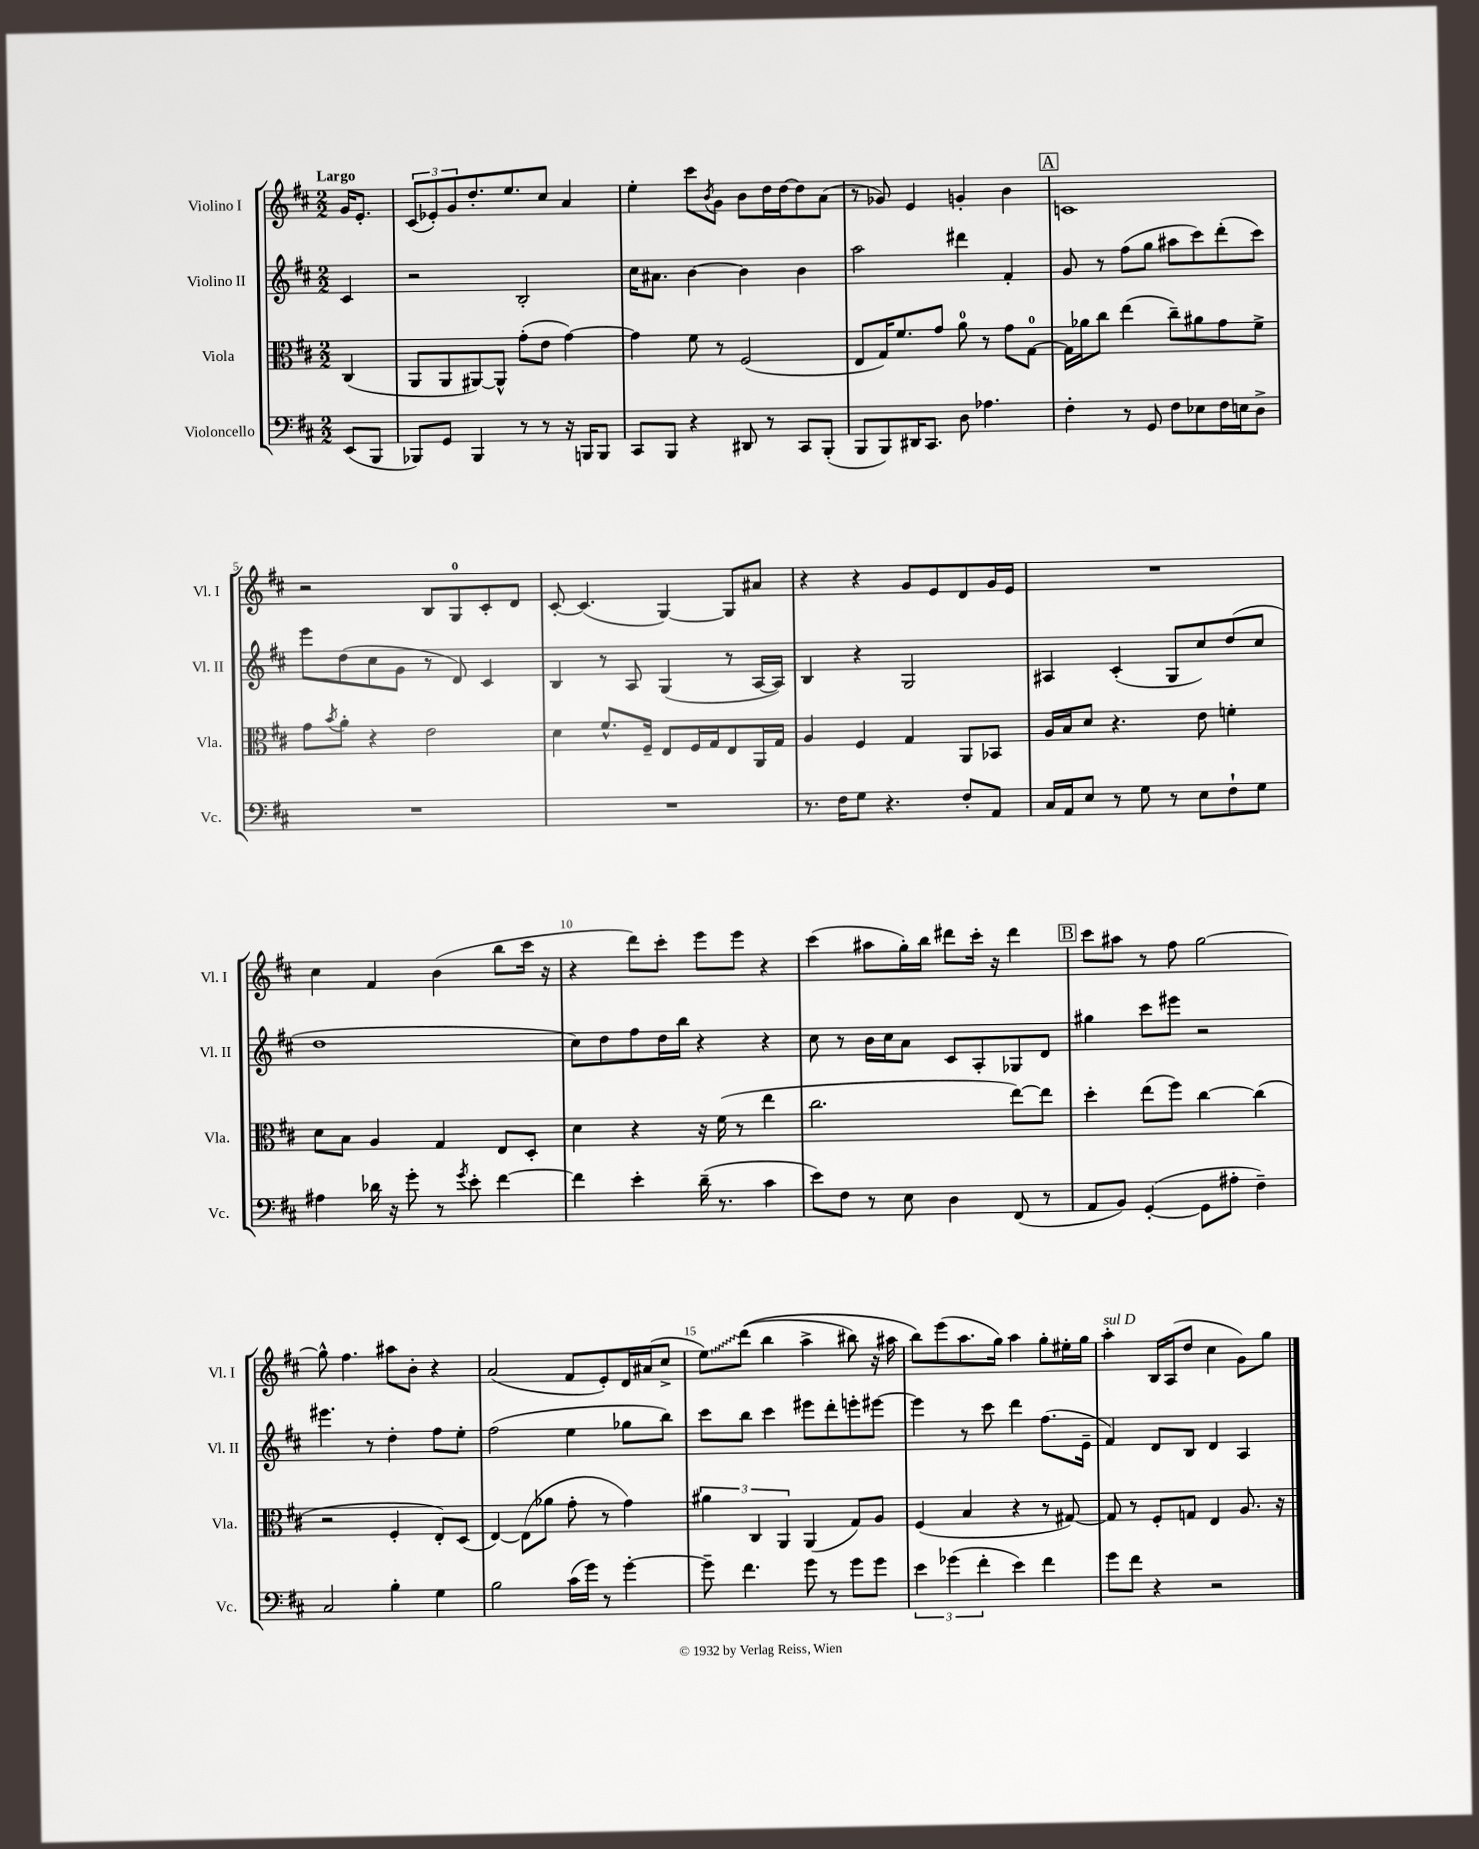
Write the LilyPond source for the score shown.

<<
\new StaffGroup <<
\new Staff = "s0" \with { instrumentName = "Violino I" shortInstrumentName = "Vl. I" } {
    \clef treble \key d \major \numericTimeSignature \time 2/2 \partial 4 \tempo "Largo"
    g'16 e'8.-. |
    \tuplet 3/2 { cis'8( ees'8-.) g'8 } d''8.-. e''8. cis''8 a'4 |
    e''4-. cis'''8 \acciaccatura { b'8 } g'8 b'8 d''16 d''16~ d''8 a'8( |
    r8 ges'8) e'4 g'4-. b'4 |
    \mark \markup { \box "A" } c'1 |
    r2 b8 g8-0 cis'8-. d'8 |
    cis'8~-. cis'4.( g4~) g8 ais'8 |
    r4 r4 g'8 e'8 d'8 g'16 e'16 |
    R1 |
    cis''4 fis'4 b'4( b''8 cis'''16 r16 |
    r4 d'''8) cis'''8-. e'''8 e'''8 r4 |
    cis'''4( ais''8 g''16-.) b''16 dis'''8 cis'''16-. r16 dis'''4 |
    \mark \markup { \box "B" } cis'''8 ais''8 r8 fis''8 g''2~ |
    g''8-^ fis''4. ais''8 b'8-. r4 |
    a'2( fis'8 e'8-.) d'16 ais'16( cis''8-> |
    \once \override Glissando.style = #'zigzag e''8\glissando) d'''8(\( b''4 a''4-> bis''8) r16 ais''16 |
    b''8\) e'''8( a''8. g''16) a''4 g''8-. eis''16-. g''16 |
    a''4-.^\markup { \italic "sul D" } b16 a16( d''8 cis''4 g'8) g''8 \bar "|." |
}
\new Staff = "s1" \with { instrumentName = "Violino II" shortInstrumentName = "Vl. II" } {
    \clef treble \key d \major \numericTimeSignature \time 2/2 \partial 4
    cis'4 |
    r2 b2-. |
    cis''16 ais'8. b'4~ b'4 b'4 |
    a''2 dis'''4 fis'4-. |
    \mark \markup { \box "A" } g'8 r8 fis''8( g''8 ais''8 cis'''8) d'''8-.( cis'''8) |
    e'''8 d''8( cis''8 g'8 r8 d'8) cis'4 |
    b4 r8 a8 g4( r8 a16~ a16) |
    b4 r4 g2 |
    ais4 cis'4-.( g8 cis''8) d''8( cis''8 |
    d''1 |
    cis''8) d''8 fis''8 d''16 b''16 r4 r4 |
    cis''8 r8 b'16 cis''16 a'8 cis'8 a8-. ges8 d'8 |
    \mark \markup { \box "B" } gis''4 cis'''8 eis'''8 r2 |
    eis'''4. r8 d''4-. fis''8 e''8-. |
    fis''2( e''4 ges''8 b''8) |
    cis'''8 b''8 cis'''4 eis'''8 d'''8-. e'''8-. eis'''8~ |
    eis'''4 r8 cis'''8 d'''4 fis''8.( e'16-- |
    fis'4) d'8 b8 d'4 a4 \bar "|." |
}
\new Staff = "s2" \with { instrumentName = "Viola" shortInstrumentName = "Vla." } {
    \clef alto \key d \major \numericTimeSignature \time 2/2 \partial 4
    cis4( |
    a,8 a,8 ais,8~) ais,8-^ g'8-.( e'8 g'4~) |
    g'4 fis'8 r8 fis2( |
    e8 g16) fis'8. g'8 a'8-0 r8 g'8 g8-0~ |
    \mark \markup { \box "A" } g16 aes'16 cis''8 e''4( cis''8--) ais'8 g'8 fis'8-> |
    g'8 \acciaccatura { b'8 } a'8-. r4 e'2 |
    d'4 fis'8.-^ fis16-- e8 fis16 g16 e8 a,16 g16 |
    a4 fis4 g4 a,8 bes,8 |
    a16 b16 d'8 r4. e'8 f'4-. |
    d'8 b8 a4 g4 e8 d8-. |
    d'4 r4 r16 fis'16( r8 e''4 |
    cis''2. e''8~) e''8 |
    \mark \markup { \box "B" } d''4-. e''8( fis''8) cis''4~ cis''4( |
    r2 fis4-. e8-.) d8( |
    e4~) e8( aes'8 g'8-. r8 g'4) |
    \tuplet 3/2 { ais'4 cis4 a,4 } a,4( g8) a8 |
    fis4( b4 r4 r8 gis8~) |
    gis8 r8 fis8-. g8 e4 a8. r16 \bar "|." |
}
\new Staff = "s3" \with { instrumentName = "Violoncello" shortInstrumentName = "Vc." } {
    \clef bass \key d \major \numericTimeSignature \time 2/2 \partial 4
    e,8( b,,8 |
    bes,,8) g,8 bes,,4 r8 r8 r16 b,,16 b,,8 |
    cis,8 b,,8 r4 dis,8 r8 cis,8 b,,8-.( |
    b,,8 b,,8) dis,16 cis,8. d8 aes4. |
    \mark \markup { \box "A" } fis4-. r8 g,8 fis8 ees8 fis16 e16 d8-> |
    R1 |
    R1 |
    r8. fis16 g8 r4. fis8-. a,8 |
    cis16 a,16 e8 r8 g8 r8 e8 fis8-! g8 |
    ais4 des'16 r16 g'8-. r8 \acciaccatura { g'8 } e'8-. fis'4~ |
    fis'4 e'4-. d'16--( r8. cis'4 |
    e'8) fis8 r8 e8 d4 fis,8( r8 |
    \mark \markup { \box "B" } a,8 b,8) g,4~-.( g,8 ais8-. fis4--) |
    cis2 b4-. g4 |
    b2 cis'16( g'16) r8 g'4~-. |
    g'8-- fis'4. g'8 r8 g'8 g'8 |
    \tuplet 3/2 { e'4 ges'4( fis'4-. } e'4) fis'4 |
    g'8 fis'8 r4 r2 \bar "|." |
}
>>
>>
\layout { \context { \Score \override BarNumber.break-visibility = ##(#f #t #t) barNumberVisibility = #(every-nth-bar-number-visible 5) } }
